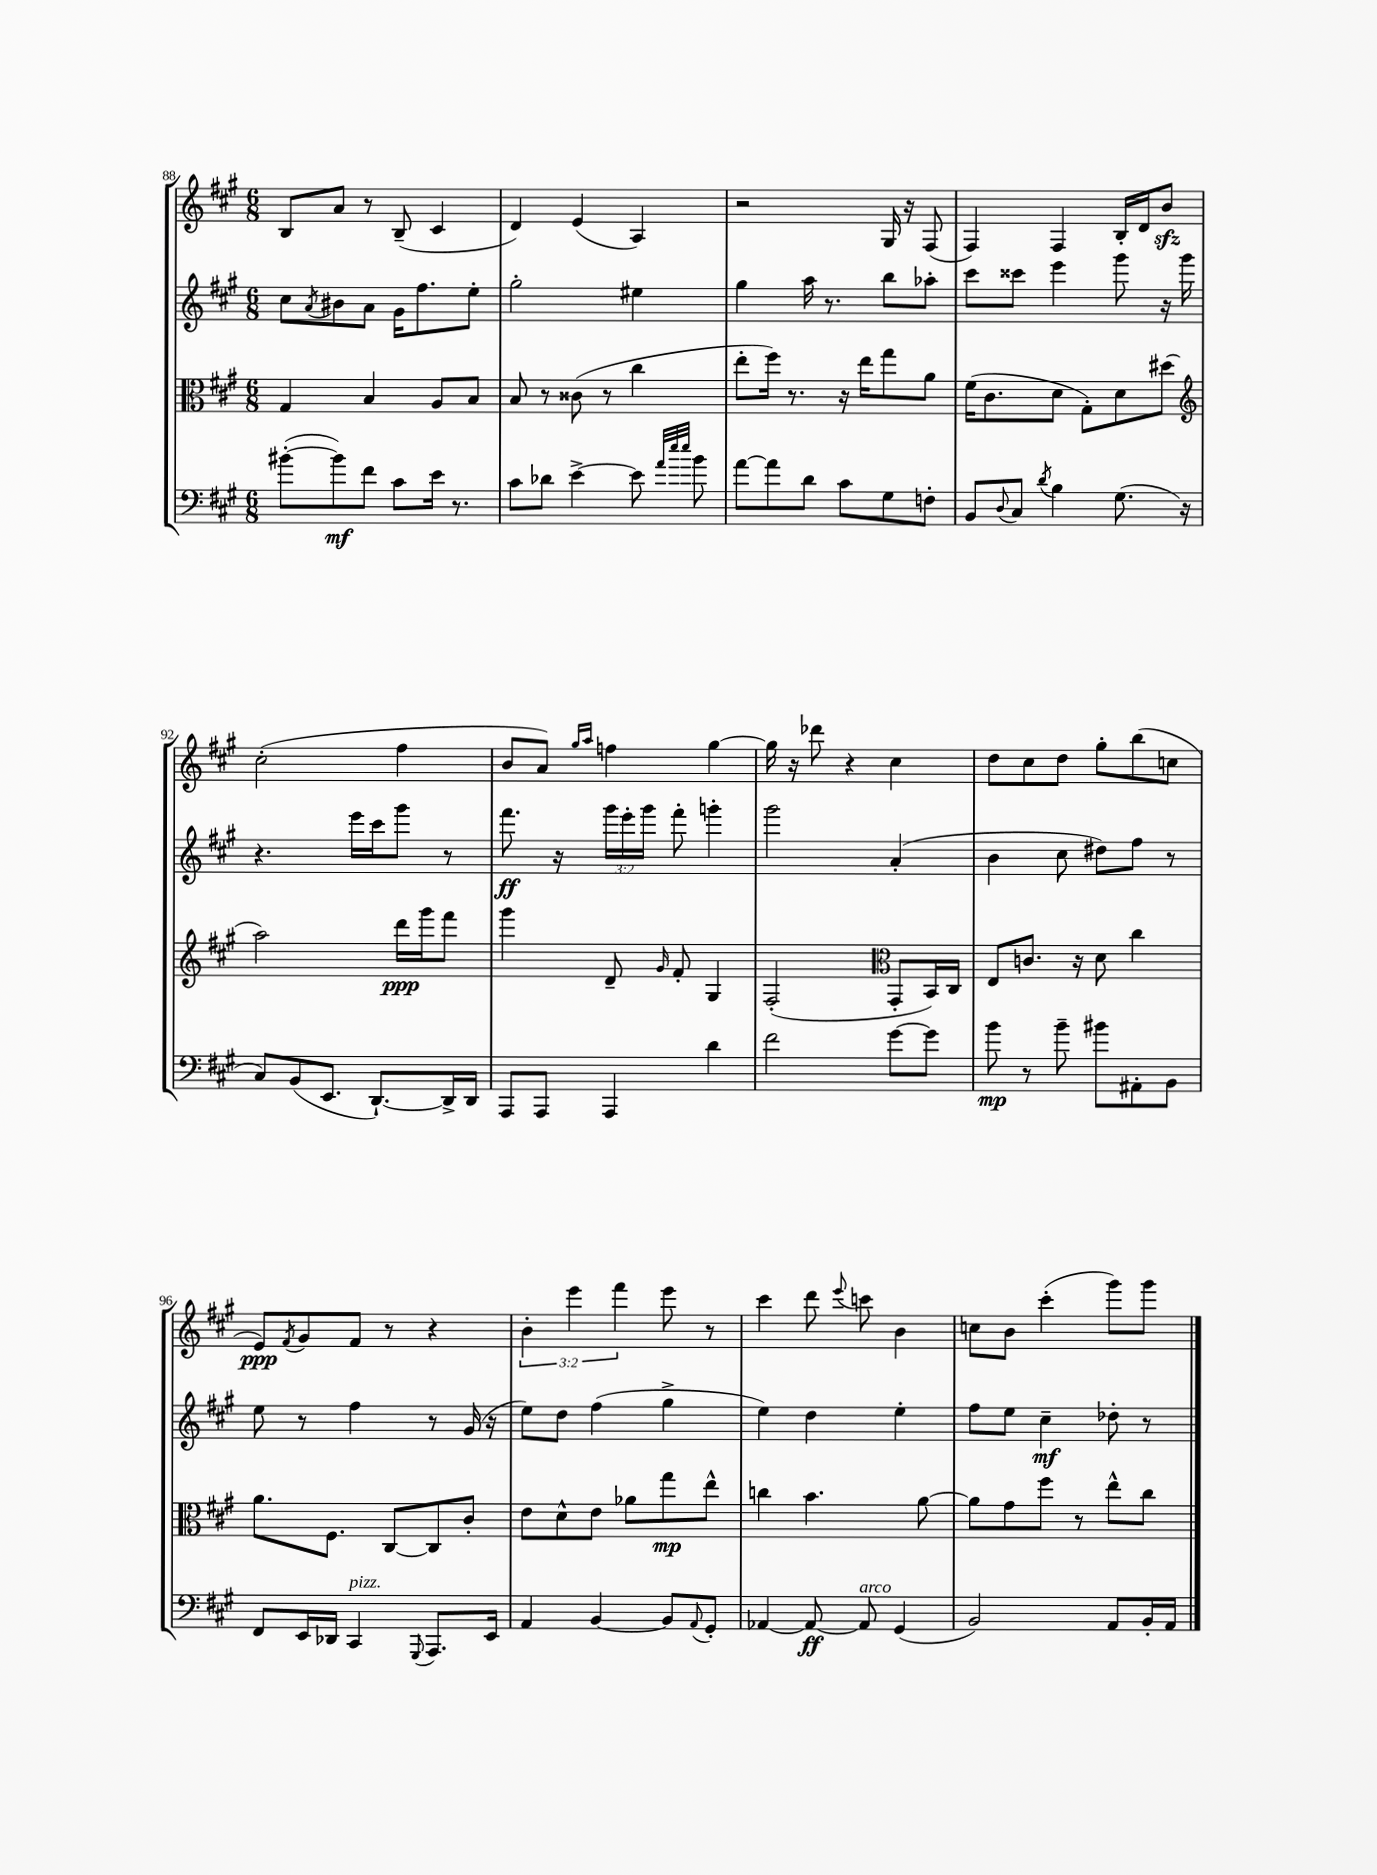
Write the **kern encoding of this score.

**kern	**kern	**kern	**kern
*staff4	*staff3	*staff2	*staff1
*clefF4	*clefC3	*clefG2	*clefG2
*k[f#c#g#]	*k[f#c#g#]	*k[f#c#g#]	*k[f#c#g#]
*M6/8	*M6/8	*M6/8	*M6/8
([8b#'\L	4G#/	8cc#\L	8B/L
.	.	8qa/	.
8b#\])	.	8b#\	8a/J
8f#\J	4B/	8a\J	8r
8c#\L	.	16g#\LK	(8B~/
.	.	8.ff#\	.
16e\Jk	8A/L	.	4c#/
8.r	.	.	.
.	8B/J	8ee'\J	.
=	=	=	=
8c#\L	8B/	2gg#'\	4d/)
8d-\J	8r	.	.
[4e^\	(8c##\	.	(4e/
.	8r	.	.
8e\]	4cc#\	4ee#\	4A/)
32qqa/LLL	.	.	.
32qqee/	.	.	.
32qqee/JJJ	.	.	.
8b\	.	.	.
=	=	=	=
[8a\L	8ee'\L	4gg#\	2r
8a\]	16ff#\Jk)	.	.
.	8.r	.	.
8d\J	.	16aa\	.
.	.	8.r	.
8c#\L	16r	.	.
.	16ee\LK	.	.
8G#\	8gg#\	8bb\L	16G#/
.	.	.	16r
8F'\J	8a\J	8aa-'\J	(8F#/
=	=	=	=
8BB/L	(16f#\LK	8ccc#\L	4F#/)
.	8.c#\	.	.
8qqD/	.	.	.
8C#/J	.	8ccc##\J	.
8qd/	.	.	.
4B\	8d\J	4eee\	4F#/
.	8G#'\L)	.	.
(8.G#\	8d\	8ggg#\	16B'/LL
.	.	.	16d/J
.	(8dd#\J	16r	8b/J
16r	.	16ggg#\	.
=	=	=	=
*	*clefG2	*	*
8C#/L)	2aa\)	4.r	(2cc#'\
(8BB/	.	.	.
8.EE/J	.	.	.
.	.	16eee\LL	.
[8.DD`/L)	.	16ccc#\J	.
.	16ddd\LL	8ggg#\J	4ff#\
.	16ggg#\J	.	.
16DD^/]L	8fff#\J	8r	.
16DD/JJ	.	.	.
=	=	=	=
8AAA/L	4ggg#\	8.fff#\	8b/L
8AAA/J	.	.	8a/J)
.	.	16r	.
.	.	.	16qqgg#/LL
.	.	.	16qqaa/JJ
4AAA/	8d~/	24ggg#\LL	4ff\
.	.	24eee'\	.
.	.	24ggg#\JJ	.
.	16qqg#/	.	.
.	8f#'/	8fff#'\	.
4d\	4G#/	4ggg'\	[4gg#\
=	=	=	=
2f#\	(2F#'/	2ggg#\	16gg#\]
.	.	.	16r
.	.	.	8ddd-\
.	.	.	4r
*	*clefC3	*	*
[8g#\L	8GG#'/L	(4a'/	4cc#\
8g#\]J	16BB/L)	.	.
.	16C#/JJ	.	.
=	=	=	=
8b\	8E/L	4b\	8dd\L
8r	8.c/J	.	8cc#\
8b~\	.	8cc#\	8dd\J
.	16r	.	.
8b#\L	8d\	8dd#\L)	8gg#'\L
8AA#'\	4cc#\	8ff#\J	(8bb\
8BB\J	.	8r	8cc\J
=	=	=	=
8FF#/L	8.a\L	8ee\	8e/L)
.	.	.	8qf#/
16EE/L	.	8r	8g#/
16DD-/JJ	8.F#\J	.	.
4CC#/	.	4ff#\	8f#/J
.	[8C#/L	.	8r
8qqGGG#/	.	.	.
8.AAA/L	8C#/]	8r	4r
.	8c#'/J	(16g#/	.
16EE/Jk	.	16r	.
=	=	=	=
4AA/	8e\L	8ee\L)	6b'\
.	8d^^\	8dd\J	.
.	.	.	6eee\
[4BB/	8e\J	(4ff#\	.
.	.	.	6fff#\
.	8a-\L	.	.
8BB/]L	8gg#\	4gg#^\	8eee\
8qqAA/	.	.	.
8GG#'/J	8ee^^\J	.	8r
=	=	=	=
[4AA-/	4cc\	4ee\)	4ccc#\
8AA-/_	4.b\	4dd\	8ddd\
.	.	.	8qqeee/
8AA-/]	.	.	8ccc\
(4GG#/	.	4ee'\	4b\
.	[8a\	.	.
=	=	=	=
2BB/)	8a\]L	8ff#\L	8cc\L
.	8g#\	8ee\J	8b\J
.	8ff#\J	4cc#~\	(4ccc#'\
.	8r	.	.
8AA/L	8ee^^\L	8dd-'\	8ggg#\L)
16BB'/L	8cc#\J	8r	8ggg#\J
16AA/JJ	.	.	.
==	==	==	==
*-	*-	*-	*-
